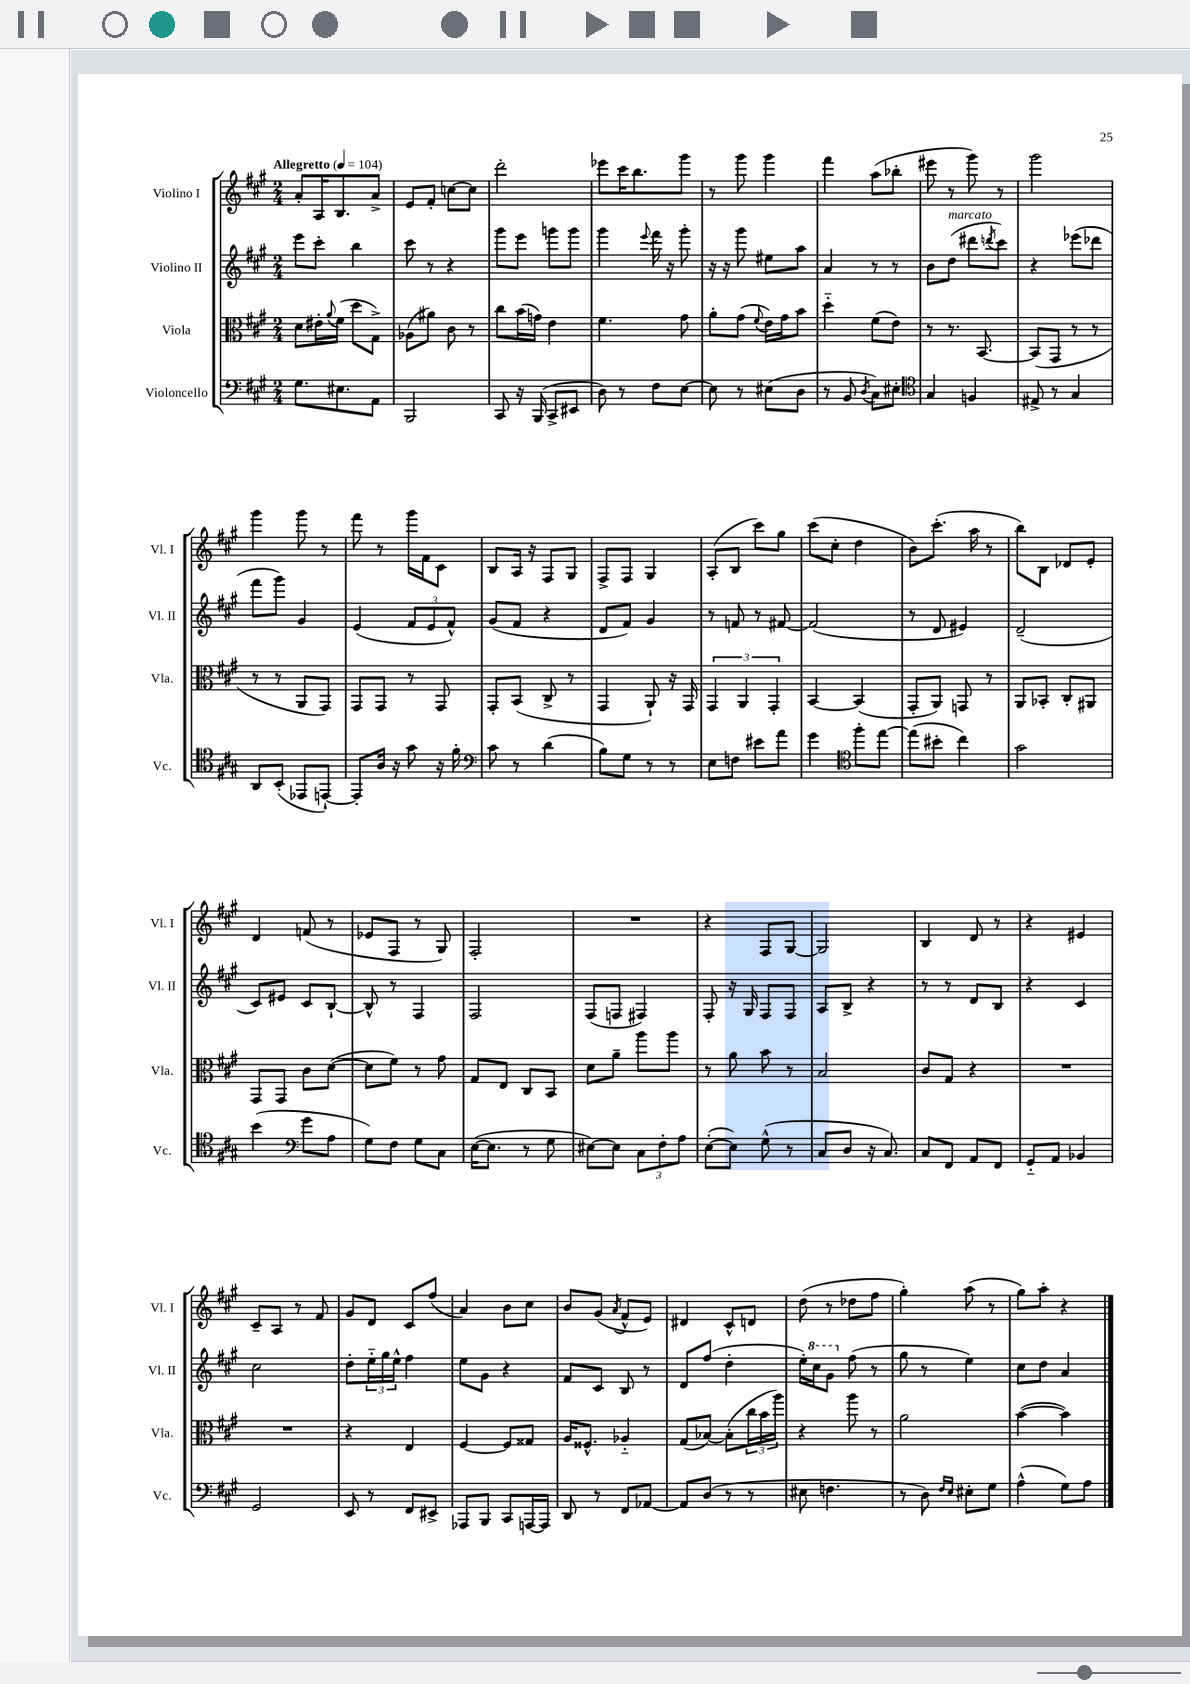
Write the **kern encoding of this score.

**kern	**kern	**kern	**kern
*staff4	*staff3	*staff2	*staff1
*clefF4	*clefC3	*clefG2	*clefG2
*k[f#c#g#]	*k[f#c#g#]	*k[f#c#g#]	*k[f#c#g#]
*M2/4	*M2/4	*M2/4	*M2/4
*MM104	*MM104	*MM104	*MM104
8.G#\L	8d\L	8eee\L	8a'/L
.	16e#'\L	8ccc#'\J	16A/K
.	8qqa/	.	.
8.E#\	(16f#\JJ	.	8.B/
.	8dd\L	4bb\	.
8AA\J	8G#^\J)	.	8a^/J
=	=	=	=
2BBB/	(8A-\L	8ccc#\	8e/L
.	8a#\J)	8r	8f#'/J
.	8c#\	4r	[8cc\L
.	8r	.	8cc\]J
=	=	=	=
8CC#/	8cc#\L	8ggg#\L	2ddd'\
16r	(16b\L	8eee\J	.
(16BBB/	16g\JJ)	.	.
8CC#^/L	4e\	8ggg\L	.
8EE#/J	.	8ggg\J	.
=	=	=	=
8D\)	4.f#\	4ggg#\	8eee-\L
8r	.	.	16ccc#\K
.	.	.	8.bb\
.	.	8qqeee/	.
8F#\L	.	16fff#\	.
.	.	16r	.
[8E\J	8g#\	8ggg#'\	8ggg#\J
=	=	=	=
8E\]	8a'\L	16r	8r
.	.	16r	.
8r	(8g#\J	8ggg#\	8ggg#\
.	8qqf#/	.	.
(8E#\L	16e\LL)	8ee#\L	4ggg#\
.	16g#\J	.	.
8D\J	8b\J	8aa\J	.
=	=	=	=
8r	4dd'~\	4a/	4fff#\
8BB/	.	.	.
8qD/	.	.	.
8C#\L)	(8f#\L	8r	(8aa\L
8E#'\J	8e\J)	8r	8bb-'\J
=	=	=	=
*clefC4	*	*	*
4G#/	8r	8b\L	8eee#\
.	8.r	(8dd\J	8r
4F/	.	8ddd#\L	8ggg#\)
.	[8.BB/	.	.
.	.	8qddd/	.
.	.	8ccc#\J)	8r
=	=	=	=
8E#^/	(8BB/]L	4r	2ggg#\
8r	8GG#/J	.	.
4G#/	8r	(8eee-\L	.
.	8r	8ddd-\J	.
=	=	=	=
8AA/L	8r	8fff#\L	4ggg#\
(8BB'/J	8r	8ggg#\J)	.
8EE-/L	8AA/L	4g#/	8ggg#\
[8EE`/J)	8GG#/J)	.	8r
=	=	=	=
8EE'/]L	8GG#/L	(4e/	8fff#\
16A/Jk	8GG#/J	.	8r
16r	.	.	.
8g#\	8r	12f#/L	16ggg#\LL
.	.	.	16f#\J
.	.	12e/	.
16r	8GG#/	.	8c#\J
.	.	12f#^^/J)	.
16f#'\	.	.	.
=	=	=	=
*clefF4	*	*	*
8c#\	8GG#'/L	(8g#/L	8B/L
8r	(8BB/J	8f#/J	16A/Jk
.	.	.	16r
(4d\	8C#^/	4r	8F#/L
.	8r	.	8G#/J
=	=	=	=
8B\L)	4GG#/	8d/L	8F#^/L
8G#\J	.	8f#/J)	8F#/J
8r	8AA`/)	4g#/	4G#/
8r	16r	.	.
.	16GG#/	.	.
=	=	=	=
8E\L	6GG#/	8r	(8A'/L
8F\J	.	8f/	8B/J
.	6AA/	.	.
8e#\L	.	8r	8ccc#\L)
.	6GG#'/	.	.
8a\J	.	[8f#/	8gg#\J
=	=	=	=
4g#\	[4BB/	(2f#/]	(8ccc#\L
.	.	.	8cc#'\J
*clefC4	*	*	*
8ff#'\L	(4BB/]	.	4dd\
[8ee\J	.	.	.
=	=	=	=
(8ee\]L	8GG#'/L	8r	8b\L)
8b#'\J	8AA/J)	8d/	(8.ccc#'\J
4cc#\)	8GG/	4e#/)	.
.	.	.	16aa\
.	8r	.	8r
=	=	=	=
2g#\	8AA/L	(2d~/	8bb\L)
.	8BB-'/J	.	8B\J
.	8C#'/L	.	8d-/L
.	8AA#/J	.	8e'/J
=	=	=	=
(4b\	8GG#/L	8c#/L)	4d/
.	8GG#/J	8e#/J	.
*clefF4	*	*	*
8g#\L	8c#\L	8c#/L	(8f/
8A\J	([8d\J	[8B`/J	8r
=	=	=	=
8G#\L)	8d\]L	8B^^/]	8e-/L
8F#\J	8f#\J)	8r	8F#/J
8G#\L	8r	4F#/	8r
8C#\J	8g#\	.	8G#/)
=	=	=	=
([16E\LK	8G#/L	2F#/	2F#'/
8.E\]J	.	.	.
.	8E/J	.	.
8r	8C#/L	.	.
8G#\	8BB/J	.	.
=	=	=	=
[8E#\L)	8d\L	(8F#/L	2r
8E#\]J	8a~\J	8F/J	.
12C#\L	8aa\L	4F#/)	.
12F#'\	.	.	.
.	8aa\J	.	.
12A\J	.	.	.
=	=	=	=
([8E'\L	8r	8F#'/	4r
8E\]J)	8a\	16r	.
.	.	16G#/	.
(8G#^^\	8b\	8F#/L	8F#/L
8r	8r	8F#/J	[8G#/J
=	=	=	=
8C#/L	2B/	8A/L	2G#/]
8D/J	.	8B^/J	.
16r	.	4r	.
8.C#/)	.	.	.
=	=	=	=
8C#/L	8c#/L	8r	4B/
8FF#/J	8G#/J	8r	.
8AA/L	4r	8d/L	8d/
8FF#/J	.	8B/J	8r
=	=	=	=
8GG#'~/L	2r	4r	4r
8AA/J	.	.	.
4BB-/	.	4c#/	4e#/
=	=	=	=
2GG#/	2r	2cc#\	8c#~/L
.	.	.	8A/J
.	.	.	8r
.	.	.	8f#/
=	=	=	=
8EE/	4r	8dd'\L	8g#/L
8r	.	24ee'~\L	8d/J
.	.	24gg#\	.
.	.	24ee^^\JJ	.
8FF#/L	4E/	4ff#\	8c#/L
8EE#^/J	.	.	(8ff#/J
=	=	=	=
8AAA-/L	[4F#/	8ee\L	4a/)
8BBB/J	.	8g#\J	.
8CC#/L	8F#/]L	4r	8b\L
[16AAA/L	8G##/J	.	8cc#\J
16AAA/]JJ	.	.	.
=	=	=	=
8DD/	16A/LK	8f#/L	8b/L
.	8.F##^^/J	.	.
8r	.	8c#/J	(8g#/J
.	.	.	8qa/
8FF#/L	4A-'~/	8B/	8f#^^/L
[8AA-/J	.	8r	8e/J)
=	=	=	=
8AA-/]L	(8G#/L	8d/L	4d#/
(8D/J	[8B-/J)	(8ff#/J	.
8r	(8B-'\]L	4dd'\	8c#^^/L
8r	24cc#\L	.	8d/J
.	24b\	.	.
.	24aa\JJ)	.	.
=	=	=	=
8E#\	4r	16ee'\LL)	(8dd\
.	.	16ccc#\J	.
4.F\	.	8gg#\J	8r
.	8aa\	(8ff#\	8dd-\L
.	8r	8r	8ff#\J
=	=	=	=
8r	2a\	8gg#\	4gg#'\)
8D\)	.	8r	.
16qqF#/LL	.	.	.
16qqE/JJ	.	.	.
8E#'\L	.	4ee\)	(8aa\
8G#\J	.	.	8r
=	=	=	=
(4A^^\	([4b\	8cc#\L	8gg#\L)
.	.	8dd\J	8aa'\J
8G#\L)	4b\])	4a/	4r
8A\J	.	.	.
==	==	==	==
*-	*-	*-	*-
